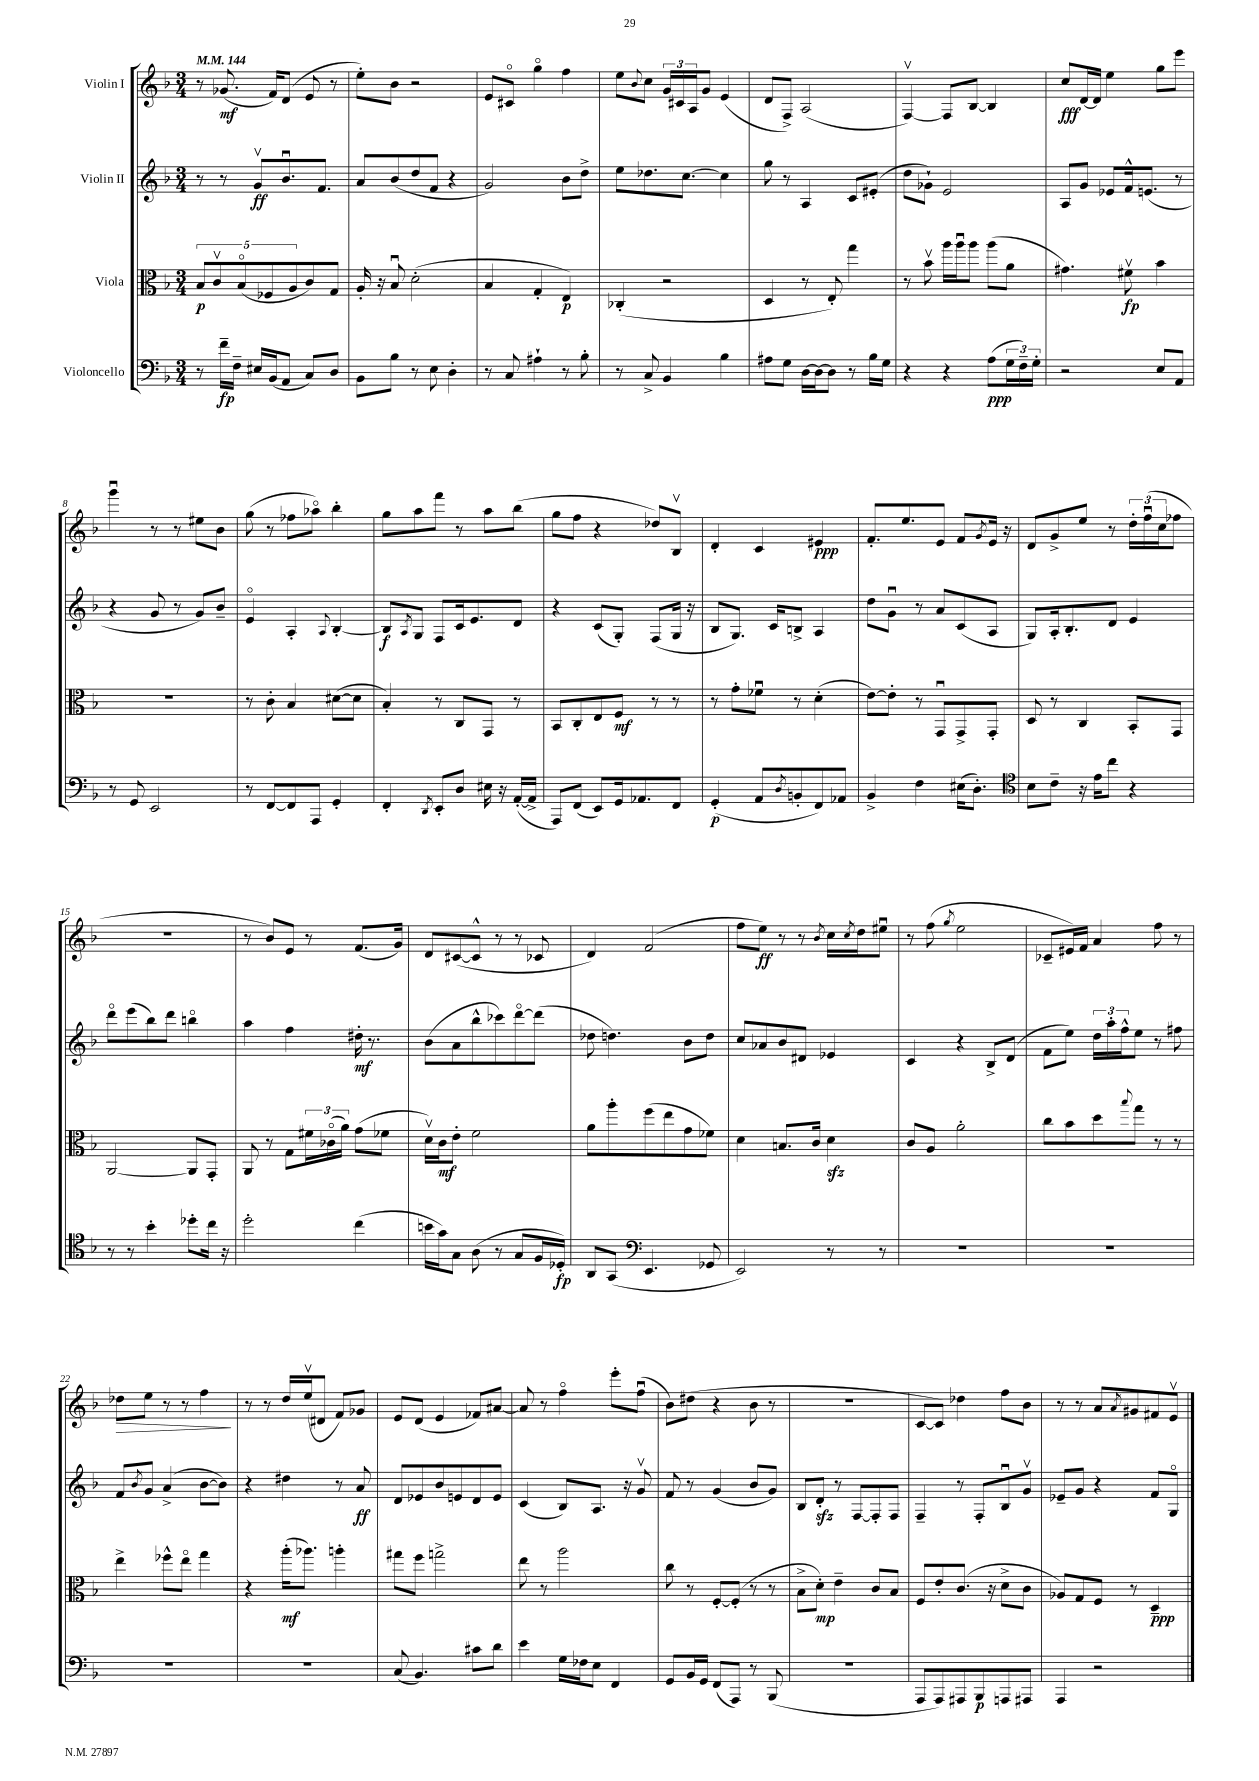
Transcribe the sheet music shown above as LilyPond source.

<<
\new StaffGroup <<
\new Staff = "s0" \with { instrumentName = "Violin I" } {
    \clef treble \key f \major \numericTimeSignature \time 3/4 \tempo 4 = 144
    r8 ges'8.\mf( f'16) d'8( e'8 r8 |
    e''8-.) bes'8 r2 |
    e'8 cis'8\flageolet g''4\flageolet f''4 |
    e''8 \appoggiatura { bes'8 } c''8 \tuplet 3/2 { g'16 cis'16 a16 } g'8 e'4( |
    d'8 f8->) a2( |
    f4~\upbow) f8 bes8~ bes4 |
    c''8\fff d'16~ d'16 e''4 g''8 e'''8 |
    g'''4\downbow r8 r8 eis''8 bes'8 |
    g''8( r8 fes''8 aes''8\flageolet) bes''4-. |
    g''8 a''8 f'''8 r8 a''8 bes''8( |
    g''8 f''8 r4 des''8) bes8\upbow |
    d'4-. c'4 eis'4\ppp |
    f'8.-. e''8. e'8 f'8 \acciaccatura { g'8 } e'16 r16 |
    d'8 g'8-> e''8 r8 \tuplet 3/2 { d''16-. f''16\downbow( c''16 } fes''8 |
    R2. |
    r8 bes'8) e'8 r8 f'8.( g'16) |
    d'8 cis'8~( cis'8-^ r8 r8 ces'8 |
    d'4) f'2( |
    f''8 e''8\ff) r8 r8 \acciaccatura { bes'8 } c''16 \acciaccatura { c''8 } d''16 eis''8\downbow |
    r8 f''8( \acciaccatura { g''8 } e''2 |
    ces'8-- eis'16) f'16 a'4 f''8 r8 |
    des''8\> e''8 r8 r8 f''4\! |
    r8 r8 d''16 e''16\upbow( dis'8 f'8) ges'8 |
    e'8 d'8( e'4 fes'8) ais'8~ |
    ais'8 r8 f''4\flageolet e'''8-. f''8\downbow( |
    bes'8) dis''8( r4 bes'8 r8 |
    R2. |
    c'8~ c'8) des''4 f''8 bes'8 |
    r8 r8 a'8 \acciaccatura { a'8 } gis'8 fis'8 e'8\upbow \bar "|." |
}
\new Staff = "s1" \with { instrumentName = "Violin II" } {
    \clef treble \key f \major \numericTimeSignature \time 3/4
    r8 r8 g'8\upbow\ff bes'8.\downbow f'8. |
    a'8 bes'8( d''8 f'8 r4 |
    g'2) bes'8 d''8-> |
    e''8 des''8. c''8.~ c''4 |
    g''8 r8 a4 c'8 eis'8-.( |
    d''8 ges'8-!) e'2 |
    a8 g'8 ees'8 f'16-^ e'8.( r8 |
    r4 g'8 r8 g'8) bes'8-- |
    e'4\flageolet a4-. \appoggiatura { a8 } bes4~-. |
    bes8\f \acciaccatura { a8 } g8 f8 c'16 e'8. d'8 |
    r4 c'8( g8-.) f8( g16 r16 |
    bes8 g8.) c'16 b8-> a4 |
    d''8 g'8\downbow r8 a'8 c'8( a8 |
    g8) a16-. bes8.-. d'8 e'4 |
    d'''8\flageolet e'''8( bes''8) d'''8 b''4\flageolet |
    a''4 f''4 dis''16-.\mf r8. |
    bes'8( a'8 bes''8-^ ces'''8) d'''8~\flageolet d'''8( |
    des''8 d''4.) bes'8 d''8 |
    c''8 aes'8 bes'8 dis'8 ees'4 |
    c'4 r4 bes8-> d'8( |
    f'8 e''8) \tuplet 3/2 { d''16 a''16-. f''16-^ } e''8 r8 fis''8 |
    f'8 \acciaccatura { bes'8 } g'8 a'4->( bes'8~ bes'8) |
    r4 dis''4 r8 a'8\ff |
    d'8 ees'8 bes'8 e'8 d'8 e'8 |
    c'4( bes8) a8. r16 g'8\upbow |
    f'8 r8 g'4( bes'8 g'8) |
    bes8 d'8-.\sfz r8 f8~ f8-. f8 |
    f4-- r8 f8-. bes8\downbow g'8\upbow |
    ees'8-- g'8 r4 f'8 g8\flageolet \bar "|." |
}
\new Staff = "s2" \with { instrumentName = "Viola" } {
    \clef alto \key f \major \numericTimeSignature \time 3/4
    \tuplet 5/4 { bes8\p c'8\upbow bes8\flageolet( fes8 a8 } c'8) g8 |
    a16-. r16 bes8\downbow d'2-.( |
    bes4 g4-. e4\p) |
    ces4-.( r2 |
    d4 r8 e8-.) g''4 |
    r8 bes'8\upbow a''16 a''16\downbow a''8 a''8( a'8 |
    gis'4.) fis'8\upbow\fp bes'4 |
    R2. |
    r8 c'8-. bes4 dis'8~( dis'8 |
    bes4-.) r8 c8 g,8 r8 |
    bes,8 c8-. e8 f8\mf r8 r8 |
    r8 g'8-. fes'8\downbow r8 d'4-.( |
    e'8~) e'8-. r8 g,8\downbow g,8-> g,8-. |
    d8 r8 c4 bes,8-. g,8 |
    a,2~ a,8 g,8-. |
    a,8 r8 g8 \tuplet 3/2 { fis'16 ces'16\flageolet( a'16) } g'8( fes'8 |
    d'16\upbow) c'16\mf e'8-. f'2 |
    a'8 a''8-. f''8( e''8 g'8 fes'8) |
    d'4 b8. c'16 d'4\sfz |
    c'8 a8 a'2-. |
    c''8 bes'8 d''8 \appoggiatura { bes''8 } g''8 r8 r8 |
    e''4-> fes''8-^ e''8\flageolet g''4 |
    r4 a''16-.\mf( aes''8.) a''4-. |
    gis''8 f''8 g''2-> |
    e''8 r8 a''2 |
    c''8 r8 f8~-. f8-.( r8 r8 |
    bes8-> d'8-.\mp) e'4-- c'8 bes8 |
    f8 e'8-. c'8.( r16 d'8-> c'8 |
    aes8) g8 f8 r8 d4--\ppp \bar "|." |
}
\new Staff = "s3" \with { instrumentName = "Violoncello" } {
    \clef bass \key f \major \numericTimeSignature \time 3/4
    r8 f'16--\fp f16-- eis16 bes,16( a,8 c8) d8 |
    bes,8 bes8 r8 e8 d4-. |
    r8 c8 ais4-! r8 bes8-. |
    r8 c8-> bes,4 bes4 |
    ais8 g8 d16~ d16~ d8 r8 bes16 g16 |
    r4 r4 a8\ppp( \tuplet 3/2 { g16 f16--) g16-. } |
    r2 e8 a,8 |
    r8 g,8 e,2 |
    r8 f,8~ f,8 a,,8 g,4-. |
    f,4-. \acciaccatura { d,8 } e,8-. d8 eis16 r16 a,16~-.( a,16-> |
    a,,8) f,8( e,8) g,16 aes,8. f,8 |
    g,4-.\p( a,8 \acciaccatura { d8 } b,8-. f,8) aes,8 |
    bes,4-> f4 eis16( d8.-.) |
    \clef tenor bes8 c'8-- r16 e'16 c''8 r4 |
    r8 r8 bes'4-. des''8-. c''16 r16 |
    d''2-. c''4( |
    b'16 g'16) g8 a8( r8 g8 f16 des16-.\fp) |
    a,8 g,8( \clef bass e,4. ges,8 |
    e,2) r8 r8 |
    R2. |
    R2. |
    R2. |
    R2. |
    c8( bes,4.) cis'8 d'8 |
    e'4 g16 fes16 e8 f,4 |
    g,8 bes,16 g,16 f,8( a,,8) r8 bes,,8( |
    R2. |
    a,,8 a,,8) ais,,8 bes,,8\p a,,8 ais,,8 |
    a,,4 r2 \bar "|." |
}
>>
>>
